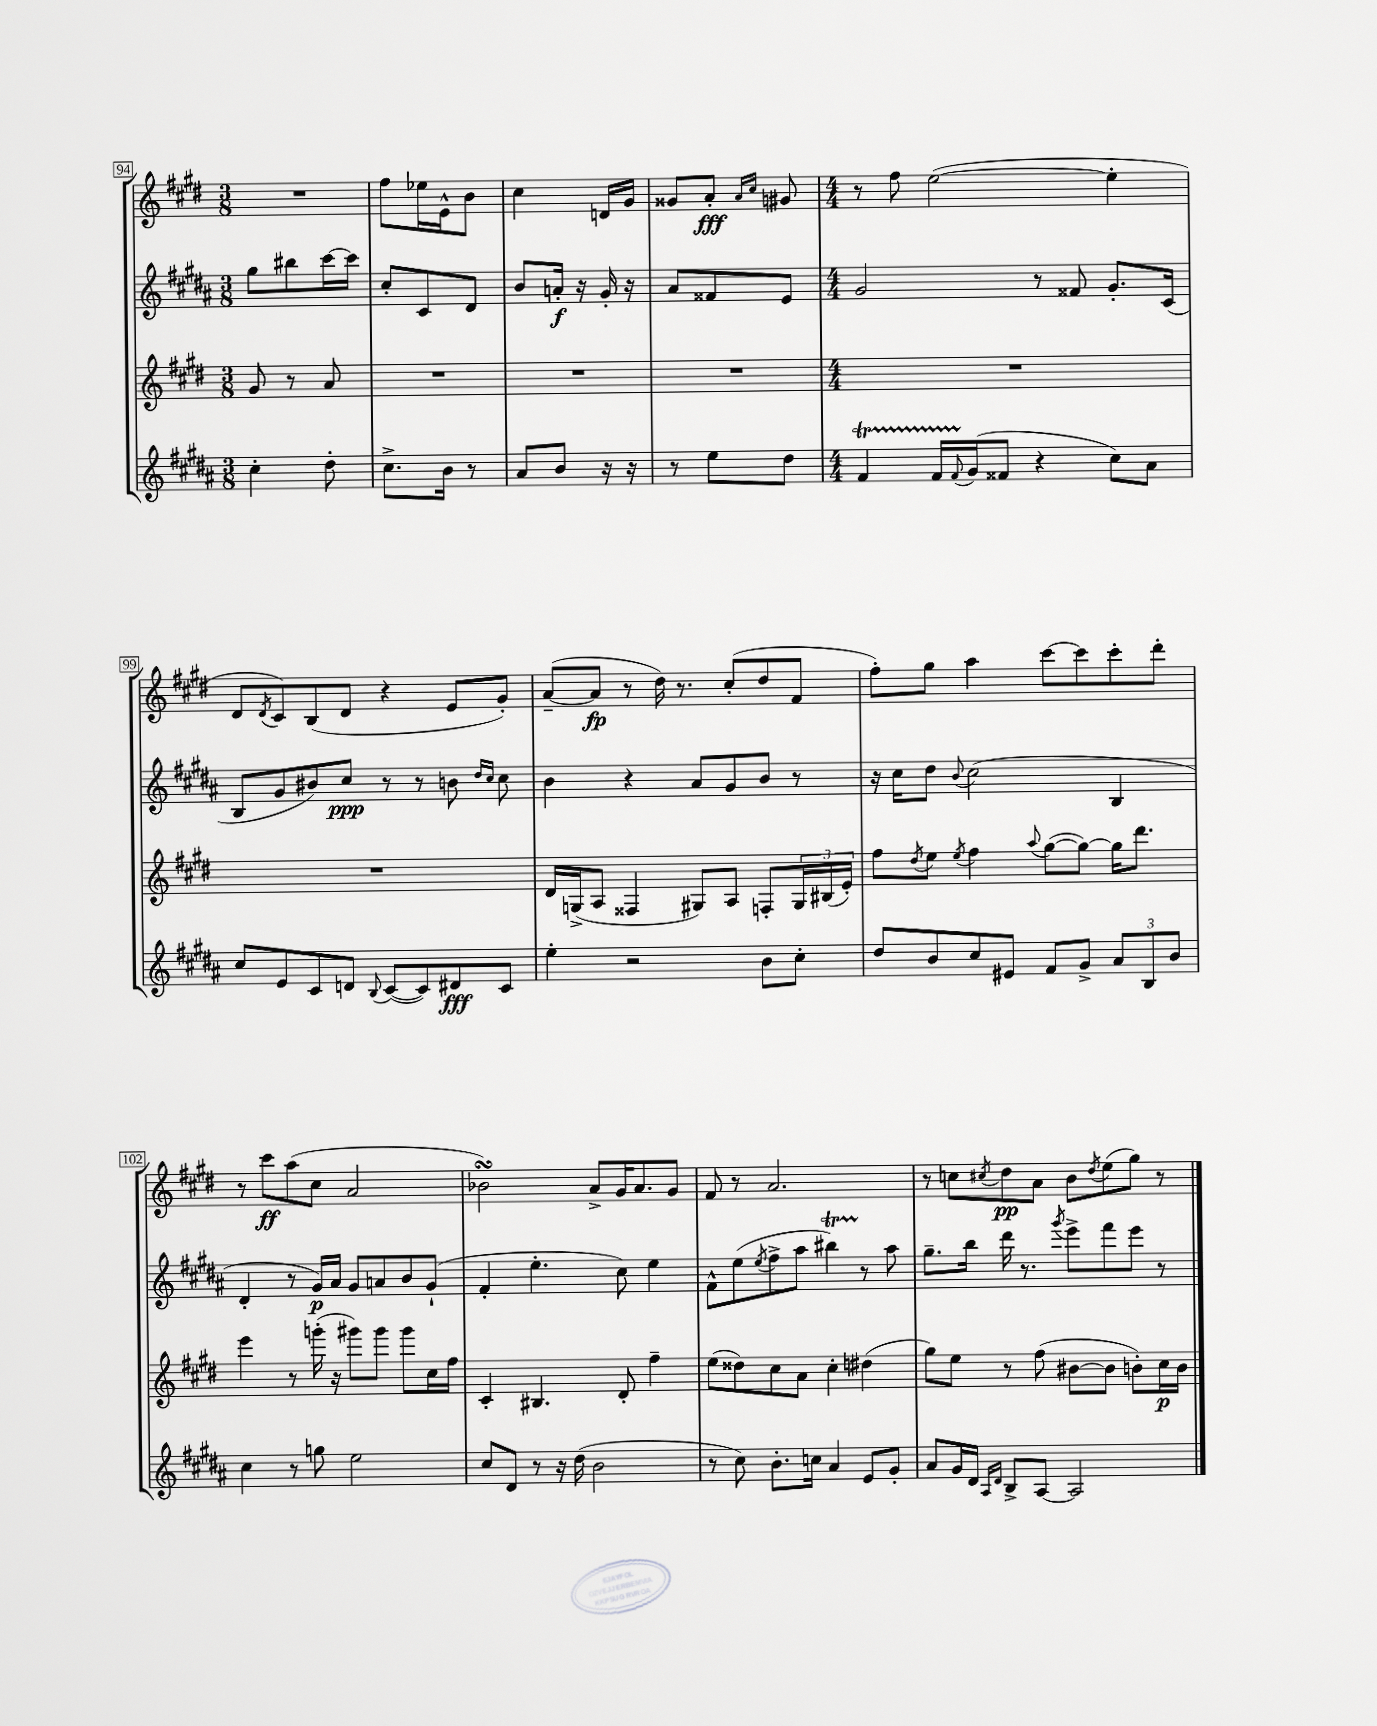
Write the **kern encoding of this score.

**kern	**kern	**kern	**kern
*staff4	*staff3	*staff2	*staff1
*clefG2	*clefG2	*clefG2	*clefG2
*k[f#c#g#d#a#]	*k[f#c#g#d#]	*k[f#c#g#d#a#]	*k[f#c#g#d#]
*M3/8	*M3/8	*M3/8	*M3/8
4cc#'\	8g#/	8gg#\L	4.r
.	8r	8bb#\	.
8dd#'\	8a/	[16ccc#\L	.
.	.	16ccc#\]JJ	.
=	=	=	=
8.cc#^\L	4.r	8cc#'/L	8ff#\L
.	.	8c#/	16ee-\L
16b\Jk	.	.	16e^^\J
8r	.	8d#/J	8b\J
=	=	=	=
8a#/L	4.r	8b/L	4cc#\
8b/J	.	16a'/Jk	.
.	.	16r	.
16r	.	16g#'/	16d/LL
16r	.	16r	16g#/JJ
=	=	=	=
8r	4.r	8a#/L	8g##/L
8ee\L	.	8f##/	8a'/J
.	.	.	16qqa/LL
.	.	.	16qqcc#/JJ
8dd#\J	.	8e/J	8g#/
=	=	=	=
*M4/4	*M4/4	*M4/4	*M4/4
4f#/	1r	2g#/	8r
.	.	.	8ff#\
16f#/LL	.	.	([2ee\
8qqf#/	.	.	.
(16g#/J	.	.	.
8f##/J	.	.	.
4r	.	8r	.
.	.	8f##/	.
8cc#\L)	.	8.g#'/L	4ee'\]
8a#\J	.	.	.
.	.	(16c#/Jk	.
=	=	=	=
8cc#/L	1r	8B/L	8d#/L
.	.	.	8qd#/
8e/	.	8g#/	8c#/)
8c#/	.	8b#/)	(8B/
8d/J	.	8cc#/J	8d#/J
8qqB/	.	.	.
([8c#/L	.	8r	4r
8c#/])	.	8r	.
8d#/	.	8b\	8e/L
.	.	16qqdd#/LL	.
.	.	16qqcc#/JJ	.
8c#/J	.	8cc#\	8g#'/J)
=	=	=	=
4ee'\	16d#/LL	4b\	([8a~/L
.	(16G^/J	.	.
.	8A/J	.	8a/]J
2r	4F##/	4r	8r
.	.	.	16dd#\)
.	.	.	8.r
.	8G#/L)	8a#/L	.
.	8A/J	8g#/	(8cc#'/L
8b\L	8F'/L	8b/J	8dd#/
8cc#'\J	24G#/L	8r	8f#/J
.	(24B#/	.	.
.	24e'/JJ)	.	.
=	=	=	=
8dd#/L	8ff#\L	16r	8ff#'\L)
.	.	16cc#\LK	.
.	8qdd#/	.	.
8b/	8ee\J	8dd#\J	8gg#\J
.	8qee/	8qqb/	.
8cc#/	4ff#\	(2cc#\	4aa\
8e#/J	.	.	.
.	8qqaa/	.	.
8f#/L	([8gg#\L	.	[8ccc#\L
8g#^/J	8gg#\_J)	.	8ccc#\]
12a#/L	16gg#\]LK	4B/	8ccc#'\
.	8.ddd#\J	.	.
12B/	.	.	.
.	.	.	8ddd#'\J
12b/J	.	.	.
=	=	=	=
4cc#\	4eee\	4d#'/	8r
.	.	.	8ccc#\L
8r	8r	8r	(8aa\
8gg\	(16ggg'\	16g#/LL)	8cc#\J
.	16r	16a#/JJ	.
2ee\	8ggg#\L)	8g#/L	2a/
.	8ggg#\J	8a/	.
.	8ggg#\L	8b/	.
.	16cc#\L	(8g#`/J	.
.	16ff#\JJ	.	.
=	=	=	=
8cc#/L	4c#'/	4f#'/	2b-\)
8d#/J	.	.	.
8r	4.B#/	4.ee'\	.
16r	.	.	.
(16dd#\	.	.	.
2b\	.	.	8a^/L
.	8d#'/	8cc#\)	16g#/K
.	.	.	8.a/
.	4ff#~\	4ee\	.
.	.	.	8g#/J
=	=	=	=
8r	(8ee\L	8f#^^\L	8f#/
8cc#\)	8dd##\)	(8ee\	8r
.	.	8qee/	.
8.b'\L	8cc#\	8ff#^\	2.a/
.	8a\J	8aa#\J	.
16cc\Jk	.	.	.
4a#/	4cc#'\	4bb#\)	.
8e/L	(4dd#\	8r	.
8g#'/J	.	8aa#\	.
=	=	=	=
8a#/L	8gg#\L)	8.gg#~\L	8r
16g#/L	8ee\J	.	8cc\L
16d#/JJ	.	16bb\Jk	.
16qqA#/LL	.	.	.
16qqd#/JJ	.	.	8qcc#/
8B^/L	8r	16ddd#\	8dd#\
.	.	8.r	.
[8A#/J	(8ff#\	.	8a\J
.	.	8qggg#/	.
2A#/]	[8b#\L	8eee^\L	8b\L
.	.	.	8qdd#/
.	8b#\]J	8fff#\	(8ee\
.	8b'\L)	8eee\J	8gg#\J)
.	16cc#\L	8r	8r
.	16b\JJ	.	.
==	==	==	==
*-	*-	*-	*-
